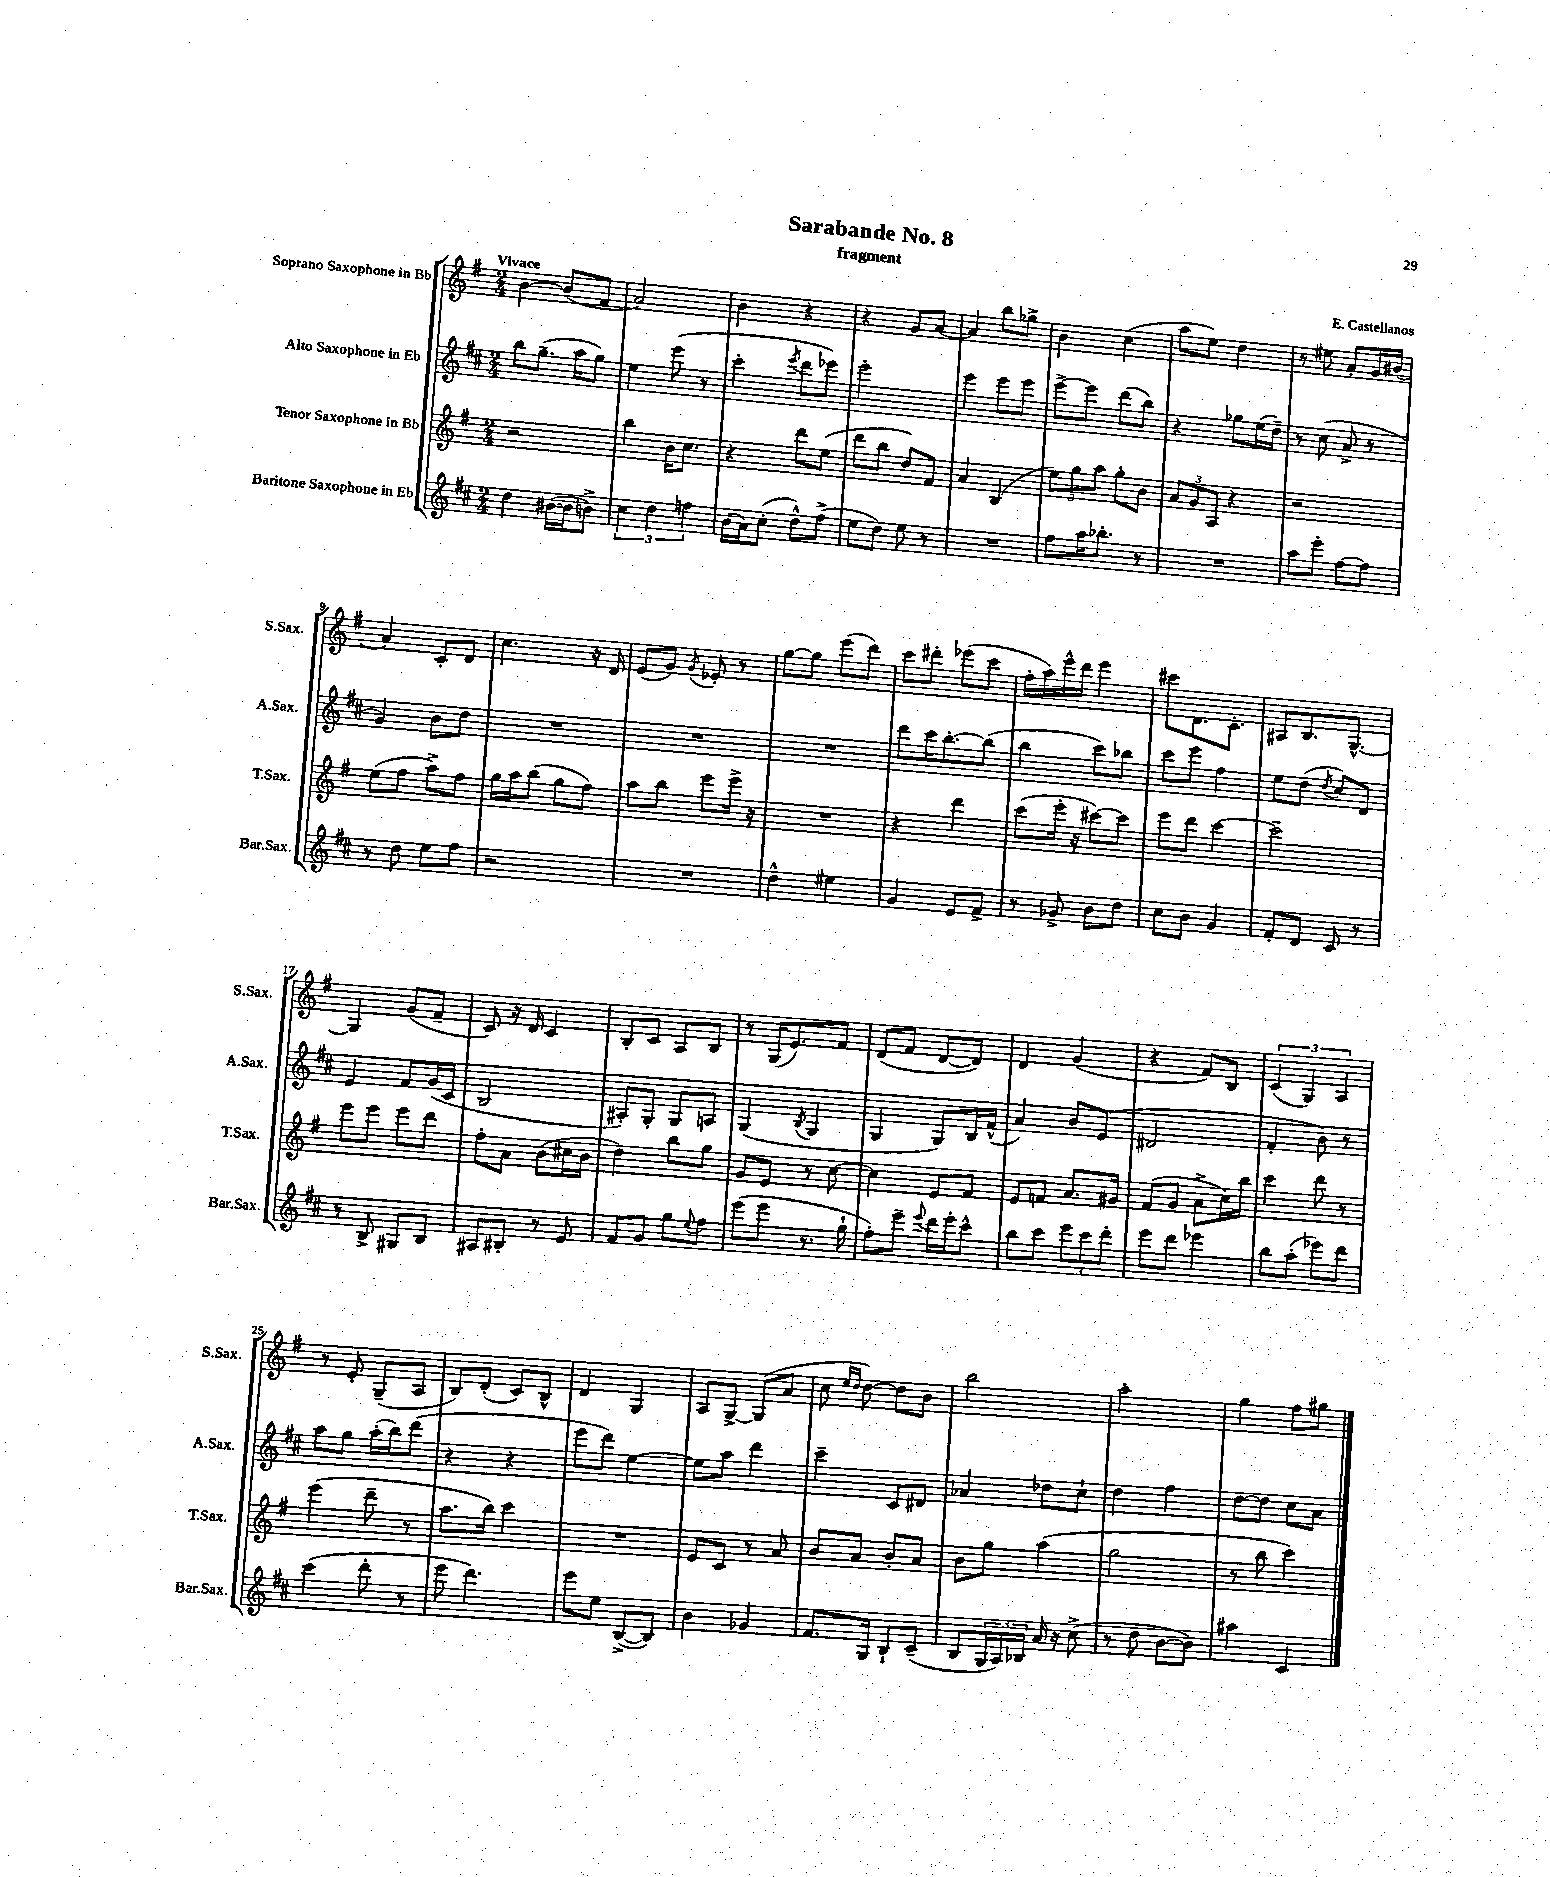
\header { title = "Sarabande No. 8" composer = "E. Castellanos" subtitle = "fragment" }
<<
\new StaffGroup <<
\new Staff = "s0" \with { instrumentName = "Soprano Saxophone in Bb" shortInstrumentName = "S.Sax." } {
    \clef treble \key g \major \numericTimeSignature \time 2/4 \tempo "Vivace"
    b'4~ b'8( fis'8 |
    a'2) |
    b'4 r4 |
    r4 g'8 a'8~ |
    a'4 b''8 ges''8-> |
    b'4 c''4( |
    a''8 e''8) d''4 |
    r8 eis''8 a'8-. g'16 bis'16( |
    a'4) c'8-. d'8 |
    c''4. r16 d'16 |
    e'8( g'8) \acciaccatura { g'8 } ees'8-. r8 |
    g''8~ g''8 e'''8( d'''8) |
    c'''8 dis'''8-. ees'''8( c'''8 |
    fis''16-. a''16) e'''16-^ d'''16 e'''4 |
    cis'''8 d'8. c'8.-. |
    ais8 b8. g8.~-^ |
    g4 g'8( fis'8-- |
    c'8) r16 d'16 c'4 |
    b8-. c'8 a8 b8 |
    r8 g16( e'8.) fis'8 |
    d'8( fis'8 d'8~ d'8) |
    d'4 g'4( |
    r4 fis'8) b8 |
    \tuplet 3/2 { c'4( g4) a4 } |
    r8 e'8-. g8--( a8 |
    b8) d'8-.( c'8) b8-^ |
    d'4 g4 |
    a8 g8~-> g8( a'8 |
    c''8 \grace { e''16 d''16 } d''8~) d''8 b'8 |
    b''2 |
    a''2-. |
    g''4 fis''8 gis''8 \bar "|." |
}
\new Staff = "s1" \with { instrumentName = "Alto Saxophone in Eb" shortInstrumentName = "A.Sax." } {
    \clef treble \key d \major \numericTimeSignature \time 2/4
    b''8 g''8.--( a''16 g''8) |
    e''4 e'''8( r8 |
    cis'''4-. \acciaccatura { e'''8 } d'''8 ees'''8) |
    e'''2-. |
    e'''4 e'''8 e'''8 |
    e'''8~-> e'''8 d'''8( b''8) |
    r4 ges''8 e''16( d''16--) |
    r8 cis''8( a'8-> r8 |
    g'4) b'8 d''8 |
    R2 |
    R2 |
    R2 |
    d'''8 cis'''16 b''8.~-. b''8( |
    b''4 cis'''8) bes''8 |
    cis'''8 e'''8 fis''4 |
    e''8 d''8( \acciaccatura { d''8 } cis''8) d'8 |
    e'4 fis'8 g'16( cis'16 |
    b2 |
    ais8-.) g8-. g8 a8 |
    g4( \acciaccatura { b8 } g4 |
    g4 g8) b16 fis'16-^( |
    a'4) b'8 e'8( |
    dis'2 |
    fis'4-. b'8) r8 |
    a''8 g''8 a''16-.( b''16) d'''8( |
    r4 r4 |
    e'''8 d'''8) e''4~ |
    e''8 a''8 d'''4 |
    cis'''4-- cis'8 dis'8 |
    aes'4 des''8 cis''8-! |
    d''4 fis''4 |
    d''8~ d''8 cis''8 a'8 \bar "|." |
}
\new Staff = "s2" \with { instrumentName = "Tenor Saxophone in Bb" shortInstrumentName = "T.Sax." } {
    \clef treble \key g \major \numericTimeSignature \time 2/4
    r2 |
    b''4 b'16 c''8. |
    r4 d'''8 e''8( |
    d'''8 b''8 d''8) fis'8 |
    a'4 b4( |
    \tuplet 3/2 { e''8) g''8 a''8 } g''8-. b'8 |
    \tuplet 3/2 { a'8 g'8 a8 } r4 |
    r2 |
    e''8( fis''8 a''8->) fis''8 |
    g''16 a''16 b''8( g''8 fis''8) |
    a''8 b''8 e'''8 e'''16-> r16 |
    R2 |
    r4 d'''4 |
    c'''8( e'''16-. r16 cis'''8~) cis'''8 |
    e'''8 d'''8 c'''4~ |
    c'''2-- |
    e'''8 e'''8 e'''8 d'''8 |
    fis''8-. a'8 b'8( cis''16 b'16 |
    d''4) b''8 g''8 |
    g'8 e'8 r8 c''8~ |
    c''4 e'8 fis'8 |
    e'8 f'8 a'8. gis'16 |
    fis'8( g'8 a'8-> c''16) b''16 |
    c'''4 d'''8 r8 |
    e'''4( d'''8-- r8 |
    a''8. b''16) c'''4 |
    R2 |
    e'8 c'8 r8 a'8 |
    b'8 a'8 b'8-. a'8 |
    b'8 g''8 a''4( |
    g''2 |
    r8 b''8 c'''4) \bar "|." |
}
\new Staff = "s3" \with { instrumentName = "Baritone Saxophone in Eb" shortInstrumentName = "Bar.Sax." } {
    \clef treble \key d \major \numericTimeSignature \time 2/4
    d''4 bis'16~( bis'16 b'8->) |
    \tuplet 3/2 { cis''4 d''4 f''4 } |
    b'16( a'16) cis''8-.( d''8-^) fis''8->( |
    e''8 d''8) e''8 r8 |
    R2 |
    fis''8 a''16 bes''8.-. r8 |
    R2 |
    a''8 e'''8-. fis''8~ fis''8 |
    r8 d''8 e''8 fis''8 |
    r2 |
    R2 |
    d''4-^ eis''4 |
    g'4 e'8 fis'8-> |
    r8 ges'8-> b'8 d''8 |
    cis''8 b'8 g'4 |
    fis'8-. d'8 cis'8 r8 |
    r8 b8-> gis8 b8 |
    ais8 bis8-. r8 e'8 |
    fis'8 g'8 g''8 \appoggiatura { e''8 } fis''8 |
    e'''8( e'''8 r8. g''16-! |
    fis''8-.) e'''8-- \appoggiatura { e'''8 } d'''16 e'''16-. cis'''8-^ |
    b''8 cis'''8 \tuplet 3/2 { e'''8 cis'''8 d'''8-. } |
    e'''8 d'''8 ees'''4 |
    b''8 a''8-.( ees'''8) d'''8 |
    cis'''4( d'''8-. r8 |
    e'''8 d'''4.) |
    e'''8 e''8 b8~->( b8) |
    b'4 ges'4 |
    fis'8. g16 b8-! cis'8--( |
    b8 \tuplet 3/2 { g16 a16) bes16 } a'16 r16 cis''8->( |
    r8 d''8 b'8~ b'8) |
    ais''4 cis'4 \bar "|." |
}
>>
>>
